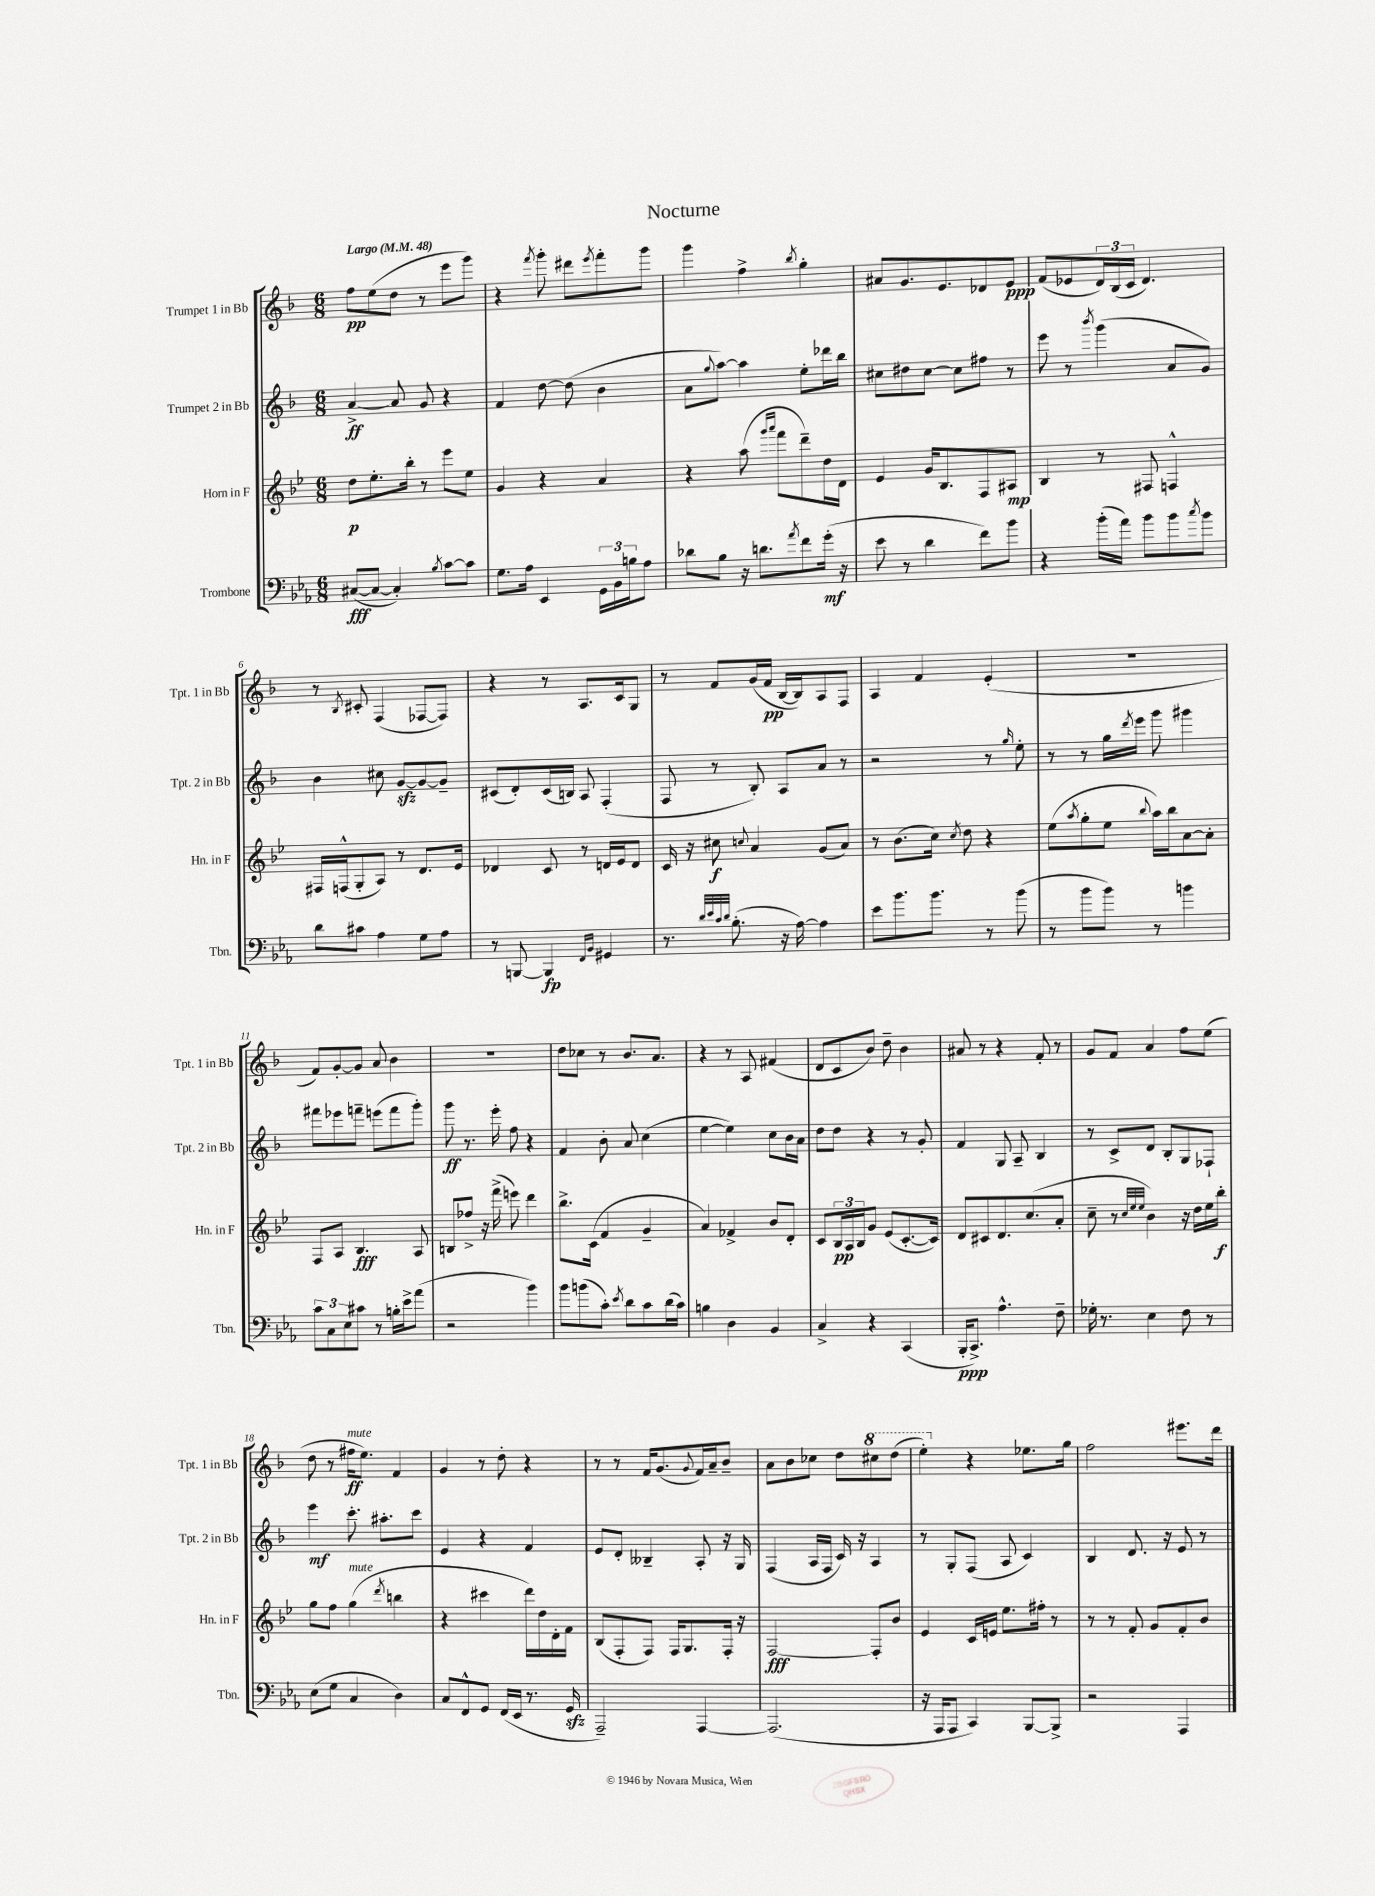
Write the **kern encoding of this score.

**kern	**kern	**kern	**kern
*staff4	*staff3	*staff2	*staff1
*clefF4	*clefG2	*clefG2	*clefG2
*k[b-e-a-]	*k[b-e-]	*k[b-]	*k[b-]
*M6/8	*M6/8	*M6/8	*M6/8
*MM48	*MM48	*MM48	*MM48
([8C#/L	8dd\L	[4a^/	8ff\L
8C#/_J	8.ee-'\	.	(8ee\
4C#'/])	.	8a/]	8dd\J
.	16bb-'\Jk	.	.
.	8r	8g/	8r
8qB-/	.	.	.
[8c\L	8eee-\L	4r	8eee\L
8c\]J	8ee-\J	.	8ggg\J)
=	=	=	=
8.G\L	4g/	4f/	4r
16A-\Jk	.	.	.
.	.	.	8qfff/
4EE-/	4r	[8dd\	8ggg'\
.	.	(8dd\]	8ddd#\L
.	.	.	8qeee/
24GG\LL	4a/	4b-\	8fff'\
24BB-\	.	.	.
24B\J	.	.	.
8A-\J	.	.	8ggg\J
=	=	=	=
8d-\L	4r	8a\L	4ggg\
.	.	8qqgg/	.
8B-\J	.	[8aa\J)	.
16r	(8aa\	4aa\]	4ff^\
8.d\L	.	.	.
.	16qqggg/LL	.	.
.	16qqaaa/JJ	.	.
.	8fff\L	.	.
8qa-/	.	.	8qbb-/
8f\	8ddd~\)	8ee'\L	4gg'\
(16g'\Jk	16dd\L	16ddd-\L	.
16r	16d\JJ	16bb-\JJ	.
=	=	=	=
8e-\	4e-/	8cc#\L	8a#/L
8r	.	8dd#\	8.g/
4d\	16g/LK	[8cc#\J	.
.	8.B-/	.	8.e/
.	.	8cc#\]L	.
8f\L)	8F/	8ff#\J	8d-/
8b-\J	8A#/J	8r	8e/J
=	=	=	=
4r	4B-/	8eee\	(8f/L
.	.	8r	8e-/
.	.	8qbbb-/	.
(16b-'\LL	8r	(4ggg\	24d/L)
.	.	.	(24B-/
16a-\JJ)	.	.	.
.	.	.	24c/JJ
8b-\L	8F#/	.	4.d/)
8b-\	4F^^/	8a/L	.
8qcc/	.	.	.
8b-\J	.	8g/J)	.
=	=	=	=
8d\L	16F#/LL	4b-\	8r
.	(16F^^/J	.	.
.	.	.	8qB-/
8c#\J	8G'/	.	8c#'/
4A-\	8A/J)	8cc#\	(4F/
.	8r	[8g/L	.
8G\L	8.d/L	8g/_	[8F-/L
8A-\J	.	8g~/]J	8F-/]J)
.	16e-/Jk	.	.
=	=	=	=
8r	4d-/	(8c#/L	4r
[8BBB/	.	8d'/)	.
4BBB/]	8c/	(16c#/L	8r
.	.	16B/JJ)	.
.	8r	8A/	8.A/L
16qqFF/LL	.	.	.
16qqBB-/JJ	.	.	.
4GG#/	16d/LL	(4F'/	.
.	16e-/J	.	16c/k
.	8d/J	.	8G/J
=	=	=	=
8.r	16c/	8F/	8r
.	16r	.	.
.	8cc#\	8r	8f/L
32qqd/LLL	.	.	.
32qqe-/	.	.	.
32qqc/	.	.	.
32qqd/JJJ	.	.	.
(8.B-'\	.	.	.
.	8qqcc/	.	.
.	4a/	8B-'/)	(16g/L
.	.	.	16f/JJ
16r	.	8A/L	[16B-/LL
[16A-\)	.	.	16B-/]J)
4A-\]	(8g/L	8a/J	8A/
.	8a/J)	8r	8F/J
=	=	=	=
8e-\L	8r	2r	4A/
8.b-\	(8.b-\L	.	.
.	.	.	4f/
8.b-\J	16cc\Jk)	.	.
.	8qcc/	.	.
.	8dd\	.	.
8r	4r	8r	(4e'/
.	.	16qqgg/	.
(8b-\	.	8ee'\	.
=	=	=	=
8r	(8ee-\L	8r	2.r
.	8qaa/	.	.
8b-\L	8gg'\	8r	.
8b-\J)	8ee-\J	16gg\LL	.
.	.	8qddd/	.
.	.	16eee\JJ	.
.	8qqbb-/	.	.
8r	16aa\LL)	8ggg\	.
.	16bb-\J	.	.
4b\	[8a\	4ggg#\	.
.	8a'\]J	.	.
=	=	=	=
12c\L	8F/L	8fff#\L	8f/L)
12C\	.	.	.
.	8A/J	8eee-\	[8g'/
12E-\	.	.	.
8c#\J	4.B-/	8fff~\J	8g/]J
8r	.	(8eee\L	8a/
16B'\LL	.	8fff\	4b-\
16e-^\J	.	.	.
(8a-\J	8A/	8ggg'\J)	.
=	=	=	=
2r	8B/L	8ggg\	2.r
.	8ff-^/J	8.r	.
.	16r	.	.
.	(16fff^\	16eee'\	.
.	8eee\)	8ff\	.
4b-\)	4ddd\	4r	.
=	=	=	=
8b-\L	8.bb-^\L	4f/	8dd\L
(8b\	.	.	8cc-\J
.	(16c\Jk	.	.
8c'\J)	4f/	8b-'\	8r
8qe-/	.	.	.
8d\L	.	8a/	8.b-/L
8c\	4g~/	(4cc\	.
.	.	.	8.a/J
(16d\L	.	.	.
16c\JJ)	.	.	.
=	=	=	=
4B\	4a/)	[4ee\	4r
4D\	4f-^/	4ee\])	8r
.	.	.	8A/
4BB-/	8b-/L	8cc\L	(4f#/
.	8d'/J	16b-\L	.
.	.	16a\JJ	.
=	=	=	=
4C^/	8c/L	8dd\L	8d/L
.	24B-/L	8dd\J	8c/
.	24A/	.	.
.	24B-/J	.	.
4r	8g/J	4r	8b-/J)
.	(8e-/L	.	8dd~\
(4CC/	[8.c'/	8r	4b-\
.	.	8g'/	.
.	16c/]Jk)	.	.
=	=	=	=
16BBB-'/LK	8d/L	4f/	8a#/
8.CC^/J)	.	.	.
.	8c#/	.	8r
4.A-^^\	8.d/	8G/	4r
.	.	8A~/	.
.	(8.cc/	.	.
.	.	4B-/	8f'/
8F~\	8a'/J	.	8r
=	=	=	=
16G-'\	8cc~\	8r	8g/L
8.r	.	.	.
.	8r	8c^/L	8f/J
.	32qqcc/LLL	.	.
.	32qqee-/	.	.
.	32qqee-/JJJ	.	.
4E-\	4b-\)	8d/J	4a/
.	.	8B-'/L	.
8F\	16r	8G/	8ff\L
.	16dd\LL	.	.
8r	16ee-\	8F-`/J	(8ee\J
.	16bb-'\JJ	.	.
=	=	=	=
(8E-\L	8gg\L	4eee\	8dd\
8G\J	8ff\J	.	8r
4C/	(4gg\	8.ccc'\	16ff#\LK
.	.	.	8.ee\J)
.	.	8.aa#'\L	.
.	8qddd/	.	.
4D\)	4bb\	.	4f/
.	.	8ccc\J	.
=	=	=	=
8C/L	4r	4e/	4g/
8FF^^/	.	.	.
8GG/J	4ccc#\	4r	8r
(16FF/LL	.	.	8dd'\
16EE-/JJ	.	.	.
8.r	16ddd\LL)	4f/	4r
.	16dd\	.	.
.	16d'\	.	.
16GG/	16f\JJ	.	.
=	=	=	=
2AAA-~/)	(8B-/L	8e/L	8r
.	8F'/	8d'/J	8r
.	8F/J)	4B--~/	16f/LK
.	.	.	(8.g/
.	16F/LK	.	.
.	8.G/	.	.
.	.	.	8qqg/
[4AAA-/	.	8A'/	16f/L)
.	.	.	16a~/J
.	16F'/Jk	16r	8b-~/J
.	16r	16G/	.
=	=	=	=
(2.AAA-/]	[2F/	(4F/	8a\L
.	.	.	8b-\
.	.	16A/LL	8cc-\J
.	.	16F/JJ	.
.	.	16c/)	8dd\L
.	.	16r	.
.	8F'/]L	4A/	8ccc#\
.	8b-/J	.	(8ddd\J
=	=	=	=
16r	4e-/	8r	4eee'\)
16AAA-/LK	.	.	.
8AAA-/J	.	8G'/L	.
4CC/)	16c/LL	(8F/J	4r
.	16e/JJ	.	.
.	8.ee-\L	8A/	.
[8BBB-/L	.	4c/)	8.ee-\L
.	16ff#'\Jk	.	.
8BBB-^/]J	8r	.	.
.	.	.	16gg\Jk
=	=	=	=
2r	8r	4B-/	2ff\
.	8r	.	.
.	8f'/	8.d/	.
.	8g/L	.	.
.	.	16r	.
4AAA-/	8f'/	8e/	8.eee#\L
.	8b-/J	8r	.
.	.	.	16ddd\Jk
==	==	==	==
*-	*-	*-	*-
